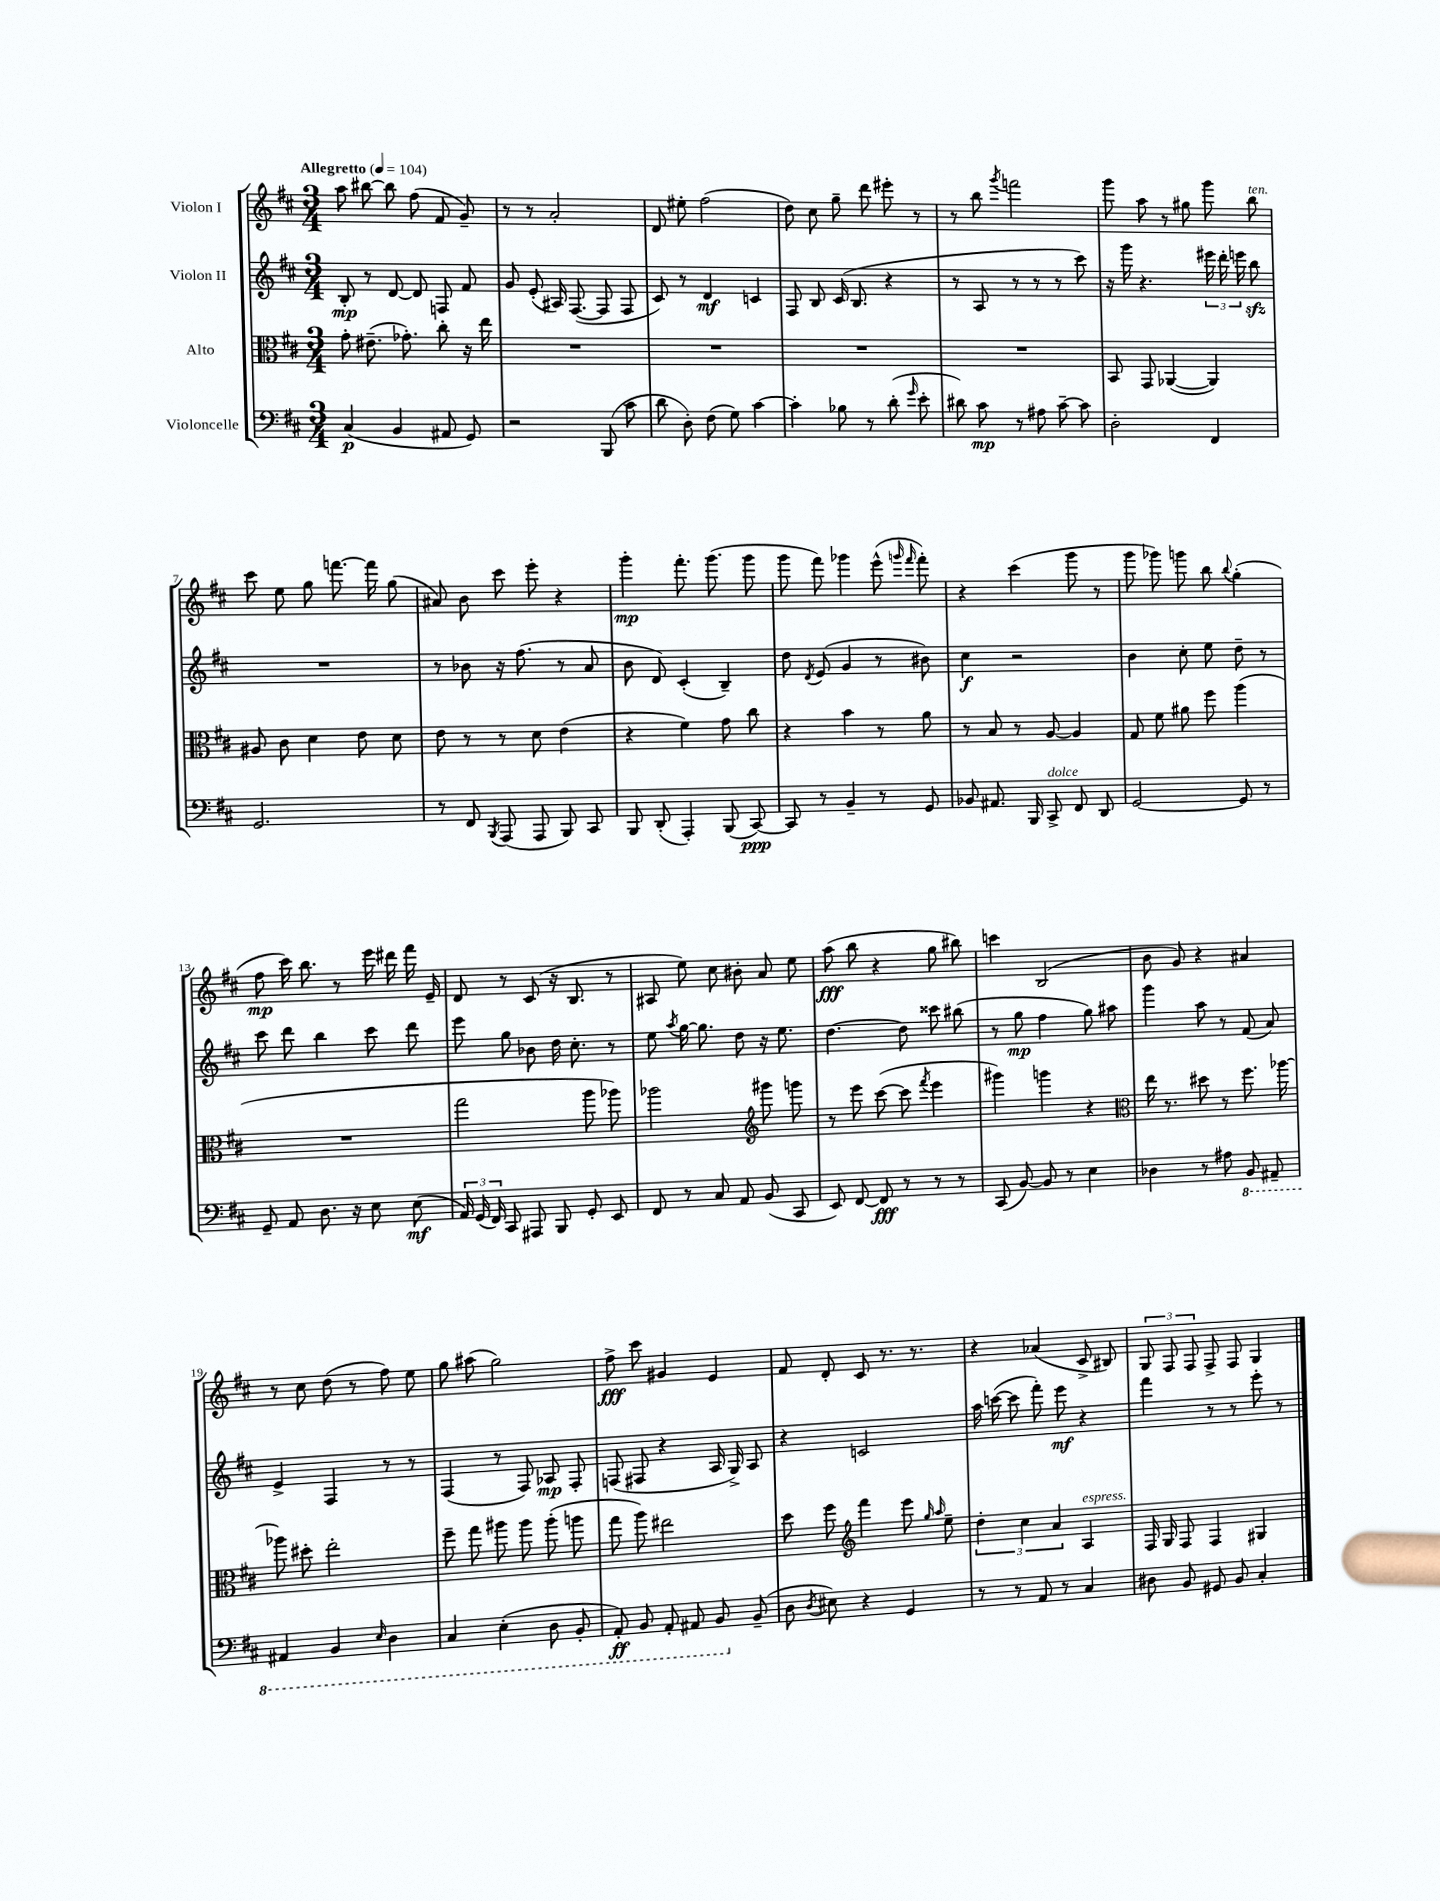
<<
\new StaffGroup <<
\new Staff = "s0" \with { instrumentName = "Violon I" } {
    \clef treble \key d \major \numericTimeSignature \time 3/4 \tempo "Allegretto" 4 = 104
    \autoBeamOff a''8 bis''8~ bis''8 fis''8( fis'8 g'8--) |
    r8 r8 a'2-. |
    d'8 eis''8-. fis''2( |
    d''8) cis''8 g''8-- d'''8 eis'''8-. r8 |
    r8 b''8 \acciaccatura { g'''8 } f'''2 |
    g'''8 a''8 r8 gis''8 g'''8 b''8^\markup { \italic "ten." } |
    cis'''8 e''8 g''8 f'''8.~ f'''16 g''8( |
    ais'8) b'8 cis'''8 e'''8-. r4 |
    g'''4-.\mp fis'''8.-. g'''8.( g'''8 |
    g'''8 fis'''8) ges'''4 e'''8-^( \grace { g'''16 fis'''16 } fis'''8-.) |
    r4 cis'''4( g'''8 r8 |
    g'''8 ges'''8) g'''8 b''8 \appoggiatura { b''8 } g''4-.( |
    fis''8\mp cis'''16) b''8. r8 e'''16 dis'''16 fis'''16 e'16-- |
    d'8 r8 cis'8( r16 b8. r8 |
    ais8 e''8) cis''8 bis'8-. a'8 e''8 |
    a''8\fff( b''8 r4 g''8 bis''8) |
    c'''4 b2( |
    b'8 g'8) r4 ais'4 |
    r8 cis''8 d''8( r8 fis''8) e''8 |
    g''8 ais''8( g''2) |
    fis''8->\fff cis'''8 gis'4 e'4 |
    fis'8 d'8-. cis'8 r8. r8. |
    r4 aes'4( cis'8-> bis8) |
    \tuplet 3/2 { g8 fis8 fis8 } fis8-> fis8 g4 \bar "|." |
}
\new Staff = "s1" \with { instrumentName = "Violon II" } {
    \clef treble \key d \major \numericTimeSignature \time 3/4
    \autoBeamOff b8-.\mp r8 d'8~ d'8 f8 fis'8 |
    g'8 e'8-.( ais16) fis8.~( fis8 fis8 |
    cis'8) r8 d'4\mf c'4 |
    fis8 b8 cis'16( b8. r4 |
    r8 a8 r8 r8 r8 cis'''8) |
    r16 g'''16 r4. \tuplet 3/2 { eis'''16 d'''16-. e'''16 } b''8\sfz |
    R2. |
    r8 bes'8 r16 fis''8.( r8 a'8 |
    b'8 d'8) cis'4-.( b4--) |
    d''8 \acciaccatura { d'8 } e'8( g'4 r8 bis'8) |
    cis''4\f r2 |
    b'4 cis''8-. e''8 d''8-- r8 |
    cis'''8 d'''8 b''4 cis'''8 d'''8 |
    e'''8 g''8 bes'8 d''16 cis''8.-. r8 |
    e''8 \acciaccatura { a''8 } g''16~ g''8. d''8 r16 e''8. |
    d''4.~ d''8 cisis'''8 bis''8( |
    r8 g''8\mp fis''4 g''8) ais''8 |
    g'''4 a''8 r8 fis'8( a'8) |
    e'4-> fis4 r8 r8 |
    fis4( r8 fis8) aes8\mp fis8-. |
    f8( fis8 r4 a16 g16->) a8 |
    r4 c'2 |
    a''16 c'''16~( c'''8 fis'''8-.) e'''8\mf r4 |
    fis'''4 r8 r8 e'''8-. r8 \bar "|." |
}
\new Staff = "s2" \with { instrumentName = "Alto" } {
    \clef alto \key d \major \numericTimeSignature \time 3/4
    \autoBeamOff g'8-. eis'8.--( ges'8.-.) cis''8-. r16 e''16 |
    R2. |
    R2. |
    R2. |
    R2. |
    b,8 g,8 aes,4~( aes,4) |
    ais8 cis'8 d'4 e'8 d'8 |
    e'8 r8 r8 d'8 e'4( |
    r4 fis'4) g'8 cis''8 |
    r4 b'4 r8 a'8 |
    r8 b8 r8 a8~ a4 |
    g8 fis'8 ais'8 fis''8 a''4( |
    R2. |
    g''2 a''8 aes''8) |
    aes''2 \clef treble gis'''8 g'''8 |
    r8 e'''8 cis'''8~( cis'''8 \acciaccatura { fis'''8 } e'''4 |
    gis'''4) g'''4 r4 |
    \clef alto e''16 r8. dis''8 r8 fis''8. aes''16~ |
    aes''8 dis''8-. e''2-. |
    fis''8-- g''8 ais''8 ais''8 ais''8-.( a''8 |
    g''8 a''8) eis''2 |
    d''8 fis''8 \clef treble fis'''4 e'''8 \grace { g''16 a''16 } e''8-- |
    \tuplet 3/2 { d''4-. cis''4 a'4 } a4^\markup { \italic "espress." } |
    fis16 g16 fis8 fis4 gis4 \bar "|." |
}
\new Staff = "s3" \with { instrumentName = "Violoncelle" } {
    \clef bass \key d \major \numericTimeSignature \time 3/4
    \autoBeamOff cis4\p( b,4 ais,8 g,8) |
    r2 b,,8( cis'8 |
    d'8 d8-.) fis8( g8) cis'4~ |
    cis'4-. bes8 r8 d'8-.( \grace { g'16 } e'8-. |
    dis'8) cis'8\mp r8 ais8 cis'8~-- cis'8 |
    d2-. fis,4 |
    g,2. |
    r8 fis,8 \acciaccatura { b,,8 } a,,8( a,,8 b,,8) cis,8 |
    b,,8 d,8-.( a,,4-.) b,,8( cis,8~\ppp) |
    cis,8 r8 b,4-- r8 g,8 |
    bes,8 ais,8. b,,16 cis,8->^\markup { \italic "dolce" } fis,8 d,8 |
    g,2~ g,8 r8 |
    g,8-- a,8 d8. r16 e8 e8\mf( |
    \tuplet 3/2 { a,16) g,16( fis,16) } cis,8 ais,,8 b,,8 g,8-. e,8 |
    fis,8 r8 cis8 a,8 b,8( cis,8 |
    e,8) fis,8~ fis,8\fff r8 r8 r8 |
    cis,8( b,8~) b,8 r8 e4 |
    des4 r8 ais8 \ottava #-1 b,,8 ais,,8-- |
    ais,,4 b,,4 \grace { e,16 } d,4 |
    cis,4 e,4-.( d,8 b,,8-. |
    a,,8-.\ff) b,,8 a,,8-. ais,,8 b,,8 \ottava #0 b,8--( |
    d8 \acciaccatura { d8 } eis8) r4 g,4 |
    r8 r8 a,8 r8 cis4 |
    dis8 b,8 gis,8 b,8 cis4-. \bar "|." |
}
>>
>>
